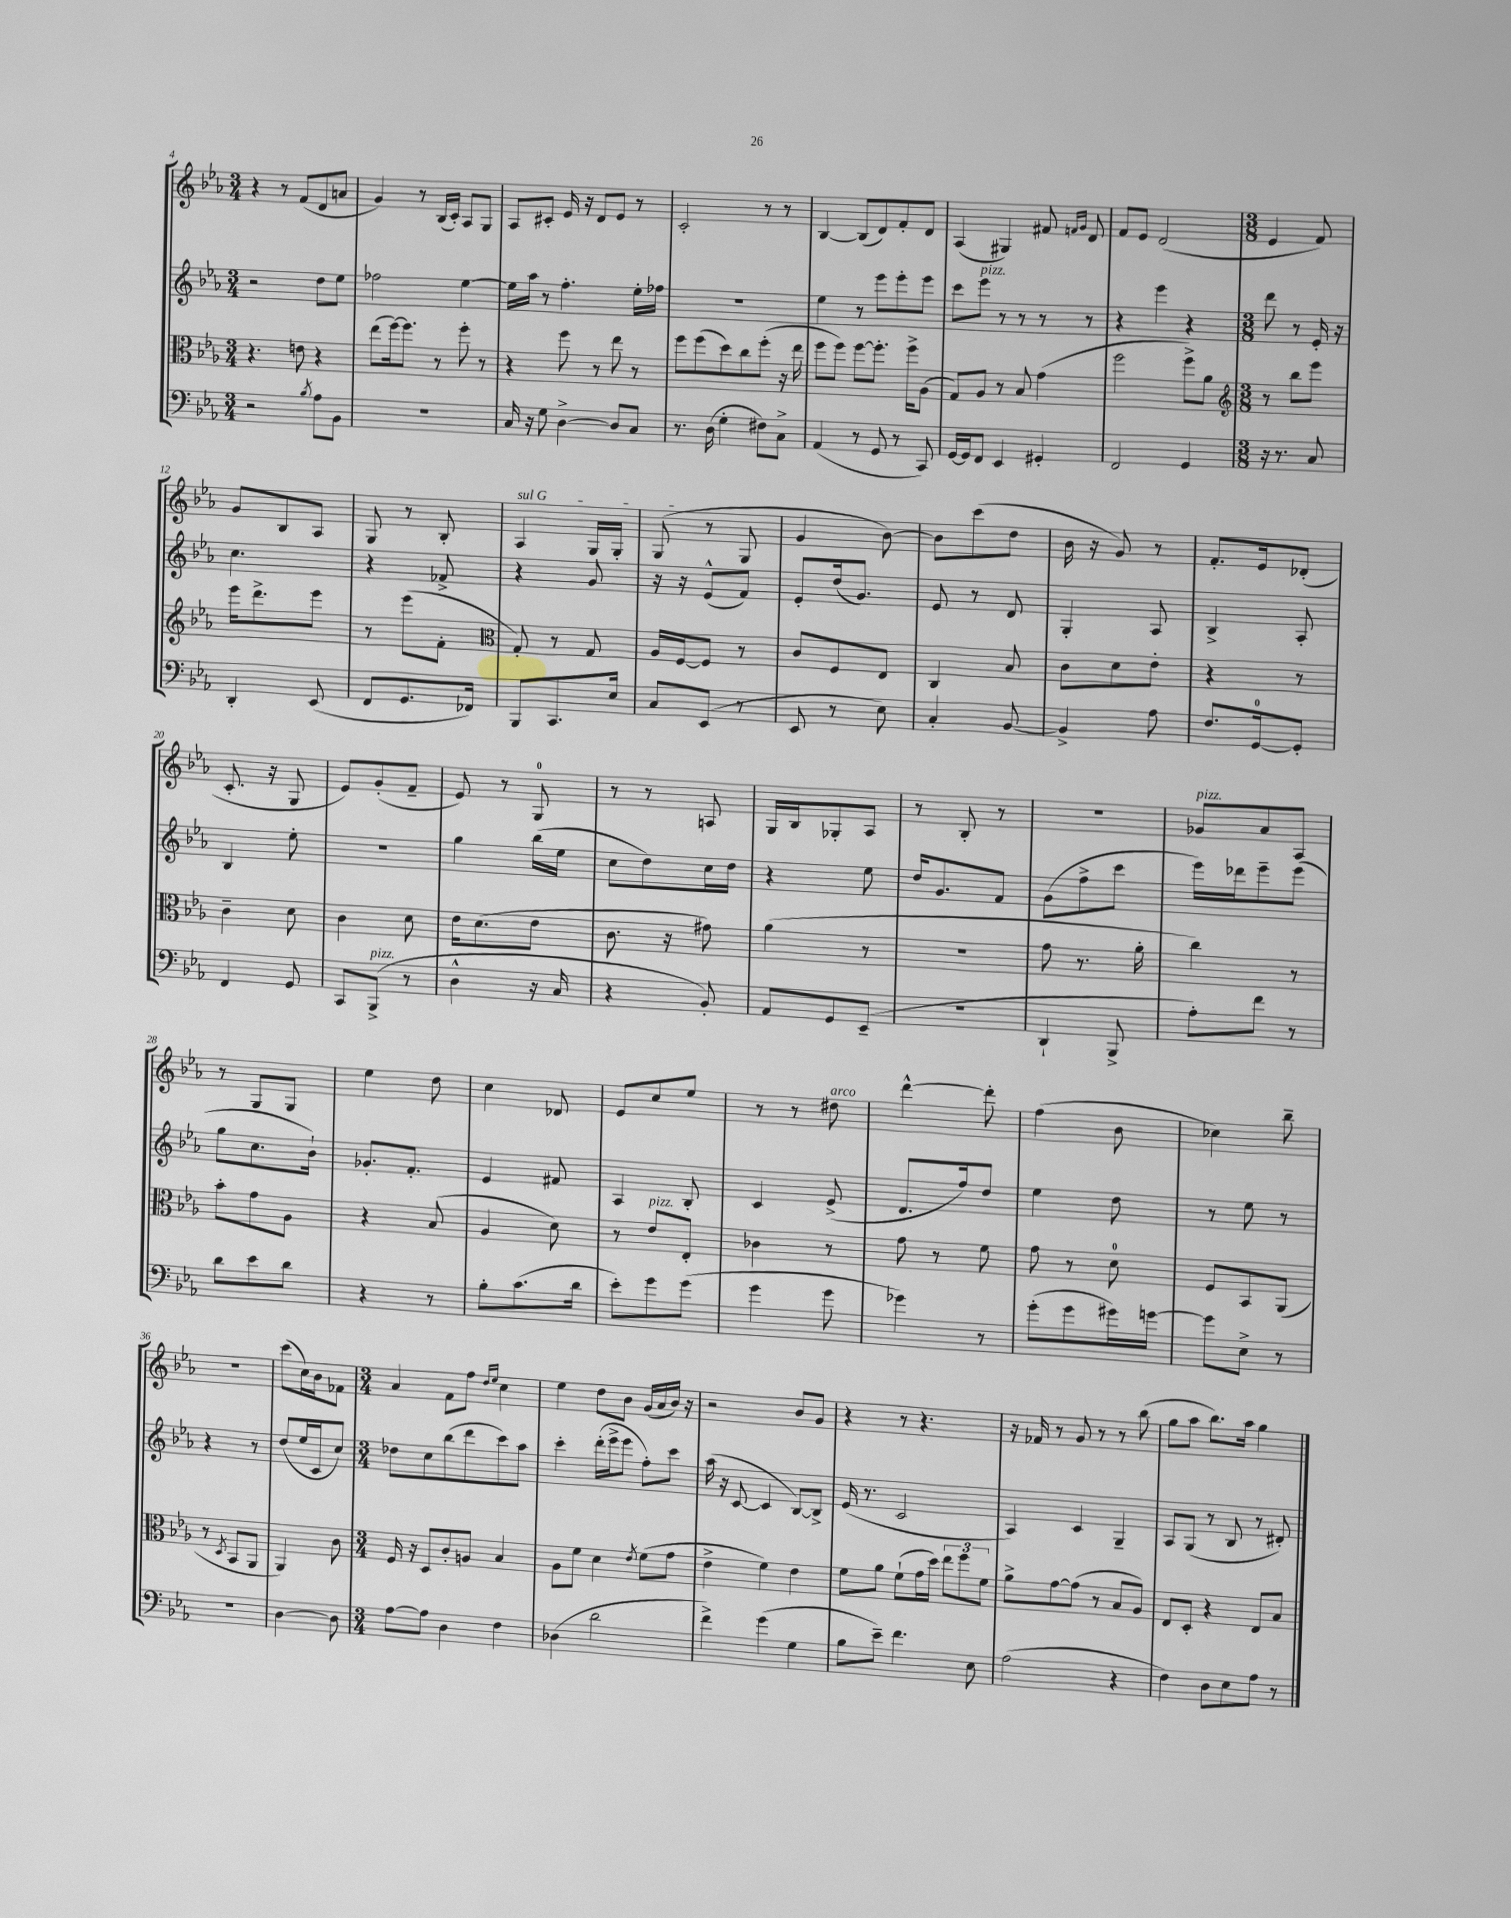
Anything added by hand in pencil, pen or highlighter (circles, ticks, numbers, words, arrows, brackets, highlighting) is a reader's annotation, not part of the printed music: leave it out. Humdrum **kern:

**kern	**kern	**kern	**kern
*part4	*part3	*part2	*part1
*staff4	*staff3	*staff2	*staff1
*clefF4	*clefC3	*clefG2	*clefG2
*k[b-e-a-]	*k[b-e-a-]	*k[b-e-a-]	*k[b-e-a-]
*M3/4	*M3/4	*M3/4	*M3/4
=4	=4	=4	=4
2r	4.r	2r	4r
.	.	.	8r
.	8en\	.	(8f/L
8qB-/	.	.	.
8A-\L	4r	8dd\L	8d/
8BB-\J	.	8ee-\J	8an/J
=5	=5	=5	=5
2.r	(8ee-\L	2ff-X\	4g/)
.	[16ff\k)	.	.
.	8.ff\J]	.	.
.	.	.	8r
.	8r	.	(16B-/LL
.	.	.	16c'/JJ)
.	8ff'\	[4ee-\	8A-/L
.	8r	.	8G/J
=6	=6	=6	=6
16C/	4r	16ee-\LL]	8A-/L
16r	.	16aa-\JJ	.
8G\	.	8r	8c#X'/J
[4D^\	8ff\	4.ff'\	16e-/
.	.	.	16r
.	8r	.	8d/L
8D/L]	8ee-\	.	8e-/J
8C/J	8r	16ee-'\LL	8r
.	.	16ff-X\JJ	.
=7	=7	=7	=7
8.r	8ff\L	2.r	2c'/
.	(8ff\	.	.
(16D\	.	.	.
4G'\	8dd\)	.	.
.	8cc\	.	.
8F#X\L)	(8ff'\J	.	8r
8C^\J	16r	.	8r
.	16ee-\	.	.
=8	=8	=8	=8
(4AA-/	8ff\L	4ee-\	[4B-/
.	8ff\J)	.	.
8r	[8ff\L	8r	(8B-/L]
8GG/	8.ff'\J]	8eee-\L	8d/)
8r	.	8eee-'\	8f'/
.	16ff^\KL	.	.
8CC/)	(8A-\J	8eee-\J	8d/J
=9	=9	=9	=9
[16GG/LL	8G/L)	8ccc\L	(4A-/
16GG/J]	.	.	.
!	!	!LO:TX:a:i:t=pizz.	!
8FF/J	8A-/J	8eee-\J	.
4EE-/	8r	8r	4G#X/)
.	8B-/	8r	.
4GG#X'/	(4g\	8r	8f#X/
.	.	.	16qqfn/LL
.	.	.	16qqg/JJ
.	.	8r	8d/
=10	=10	=10	=10
2FF/	2ff\	4r	8f/L
.	.	.	8e-/J
.	.	4eee-\	(2d/
4GG/	8ff^\L)	4r	.
.	8a-\J	.	.
=11	=11	=11	=11
*	*clefG2	*	*
*M3/8	*M3/8	*M3/8	*M3/8
16r	8r	8ddd\	4e-/
8.r	.	.	.
.	8bb-\L	8r	.
8C/	8eee-\J	16e-'/	8f/)
.	.	16r	.
!!LO:LB:g=z
=12	=12	=12	=12
4DD'/	16eee-\KL	4.cc\	8g/L
.	8.ddd^\	.	.
.	.	.	8B-/
(8EE-/	8eee-\J	.	8A-/J
=13	=13	=13	=13
8FF/L	8r	4r	8G/
8.GG/	(8eee-\L	.	8r
.	8f'\J	8f-X^/	8B-'/
16FF-X/Jk)	.	.	.
=14	=14	=14	=14
*	*clefC3	*	*
!	!	!	!LO:TX:a:i:t=sul G
8BBB-/L	8G'/)	4r	4A-/
8.CC/	8r	.	.
.	8G/	8g/	16G/LL
16E-/Jk	.	.	16G'/JJ
=15	=15	=15	=15
8C/L	16A-/LL	16r	(8G/
.	[16F/J	16r	.
(8EE-/J	8F/J]	(8e-^^/L	8r
8r	8r	8f/J)	8G/
=16	=16	=16	=16
8EE-/	8c/L	8e-'/L	4g/
8r	8F/	(16dd/k	.
.	.	8.g/J)	.
8E-\)	8E-/J	.	[8b-\)
=17	=17	=17	=17
4C'/	4C/	8e-/	8b-\L]
.	.	8r	(8ccc\
[8BB-/	8B-/	8d/	8dd\J
=18	=18	=18	=18
4BB-^/]	8c\L	4G'/	16b-\
.	.	.	16r
.	8d\	.	8g/)
8A-\	8e-'\J	8A-/	8r
=19	=19	=19	=19
8.F/L	4r	4B-^/	8.f'/L
[16GG/k	.	.	16e-/k
8GG'/J]	8r	8A-'/	(8d-X'/J
!!LO:LB:g=z
=20	=20	=20	=20
4FF/	4c~\	4B-/	8.c'/
.	.	.	16r
8GG/	8d\	8ee-'\	8G/
=21	=21	=21	=21
8CC/L	4c\	4.r	8e-/L)
!LO:TX:a:i:t=pizz.	!	!	!
(8BBB-^/J	.	.	(8g'/
8r	8d\	.	8f~/J
=22	=22	=22	=22
4D^^\	16e-\KL	4gg\	8e-/)
.	(8.d\	.	.
.	.	.	8r
16r	8e-\J	(16bb-\LL	8G/
16C/	.	16ee-\JJ	.
=23	=23	=23	=23
4r	8.c\	8cc\L	8r
.	.	8dd\)	8r
.	16r	.	.
8BB-'/)	8g#X\)	16cc\L	8An/
.	.	16dd\JJ	.
=24	=24	=24	=24
8AA-/L	(4a-\	4r	16G/LL
.	.	.	16B-/J
8GG/	.	.	8G-X'/
(8EE-~/J	8r	8ee-\	8A-/J
=25	=25	=25	=25
4.r	4.r	16dd/KL	8r
.	.	8.g/	.
.	.	.	8B-'/
.	.	8f/J	8r
=26	=26	=26	=26
4DD`/	8g\	(8g\L	4.r
.	8.r	8ff^\	.
8BBB-^/	.	8ccc\J	.
.	16a-'\	.	.
=27	=27	=27	=27
!	!	!	!LO:TX:a:i:t=pizz.
8A-'\L)	4cc\)	16eee-\LL)	8g-X/L
.	.	16ddd-X\J	.
8f\J	.	8eee-~\	8a-/
8r	8r	(8eee-\J	8A-/J
!!LO:LB:g=z
=28	=28	=28	=28
8d\L	8b-'\L	8gg\L	8r
8e-\	8g\	8.cc\	8G/L
8d\J	8A-\J	.	8G/J
.	.	16b-`\Jk)	.
=29	=29	=29	=29
4r	4r	8.g-X'/L	4ee-\
.	.	8.f'/J	.
8r	(8B-/	.	8dd\
=30	=30	=30	=30
8B-'\L	4A-/	4e-/	4cc\
(8.c\	.	.	.
.	8d\)	8f#X/	8d-X/
16d\Jk	.	.	.
=31	=31	=31	=31
8e-'\L)	8r	4A-/	8e-/L
!	!LO:TX:a:i:t=pizz.	!	!
8g\	8e-/L	.	8cc/
(8g\J	8E-'/J	8B-'/	8ee-/J
=32	=32	=32	=32
4g\	4c-X\	4c/	8r
.	.	.	8r
!	!	!	!LO:TX:a:i:t=arco
8g\	8r	(8e-^/	8dd#X\
=33	=33	=33	=33
4g-X\)	8g\	8.d/L	[4ddd^^\
.	8r	.	.
.	.	16ff/k)	.
8r	8f\	8dd/J	8ddd'\]
=34	=34	=34	=34
(8g'\L	8g\	4ee-\	(4ff\
8g\	8r	.	.
16g#X\L)	8d\	8dd\	8b-\
[16gn\JJ	.	.	.
=35	=35	=35	=35
8g\L]	8F/L	8r	4cc-X\)
8E-^\J	8BB-/	8ee-\	.
8r	(8AA-/J	8r	8bb-~\
!!LO:LB:g=z
=36	=36	=36	=36
4.r	8r	4r	4.r
.	8qD/	.	.
.	8BB-/L	.	.
.	8AA-/J	8r	.
=37	=37	=37	=37
[4D\	4AA-/)	(8dd/L	(8ccc\L
.	.	16ee-/L	16cc\L)
.	.	16c/J	16b-\J
8D\]	8c\	8cc/J)	8f-X\J
=38	=38	=38	=38
*M3/4	*M3/4	*M3/4	*M3/4
[8A-\L	16F/	8dd-X\L	4a-/
.	16r	.	.
8A-\J]	8D/L	8cc\	.
4D\	8c'/	(8bb-\	8f\L
.	8An/J	8ddd\	8ff\J
.	.	.	16qqdd/LL
.	.	.	16qqee-/JJ
4F\	4B-/	8ccc\)	4cc\
.	.	8aa-\J	.
=39	=39	=39	=39
(4D-X\	8A-\L	4ccc'\	4ee-\
.	8f\J	.	.
2d\	4d\	(16ddd'\LL	8dd\L
.	.	16eee-^\J	.
.	.	8eee-\J	8b-\J
.	8qe-/	.	.
.	(8f\L	8ff'\L)	(16g/LL
.	.	.	16a-/
.	8g\J	8ccc\J	16b-/JJ)
.	.	.	16r
=40	=40	=40	=40
4f^\)	4e-^\	(16aa-\	2r
.	.	16r	.
.	.	[8c/	.
(4g\	4f\)	4c/]	.
4G\	4e-\	[8B-/L)	8b-/L
.	.	8B-^/J]	8g/J
=41	=41	=41	=41
8B-\L	8f\L	(16e-/	4r
.	.	8.r	.
8e-~\J)	8a-\J	.	.
4.f\	(8f`\L	2c/	8r
.	16g\L	.	4.r
.	16dd\JJ)	.	.
.	12ee-\L	.	.
.	12ff\	.	.
8E-\	.	.	.
.	12f\J	.	.
=42	=42	=42	=42
(2A-\	8a-^\L	4A-/)	16r
.	.	.	16f-X/
.	[8g\	.	8r
.	(8g\J]	4c/	8g/
.	8r	.	8r
4r	8B-/L	4G~/	8r
.	8A-/J)	.	(8bb-\
=43	=43	=43	=43
4F\)	8E-/L	8A-/L	8gg\L
.	8D'/J	(8G/J	8aa-\J
8D\L	4r	8r	8.bb-\L)
8E-\	.	8B-/	.
.	.	.	16aa-\Jk
8A-\J	8E-/L	8r	4gg\
8r	8B-/J	8d#X'/)	.
==	==	==	==
*-	*-	*-	*-
